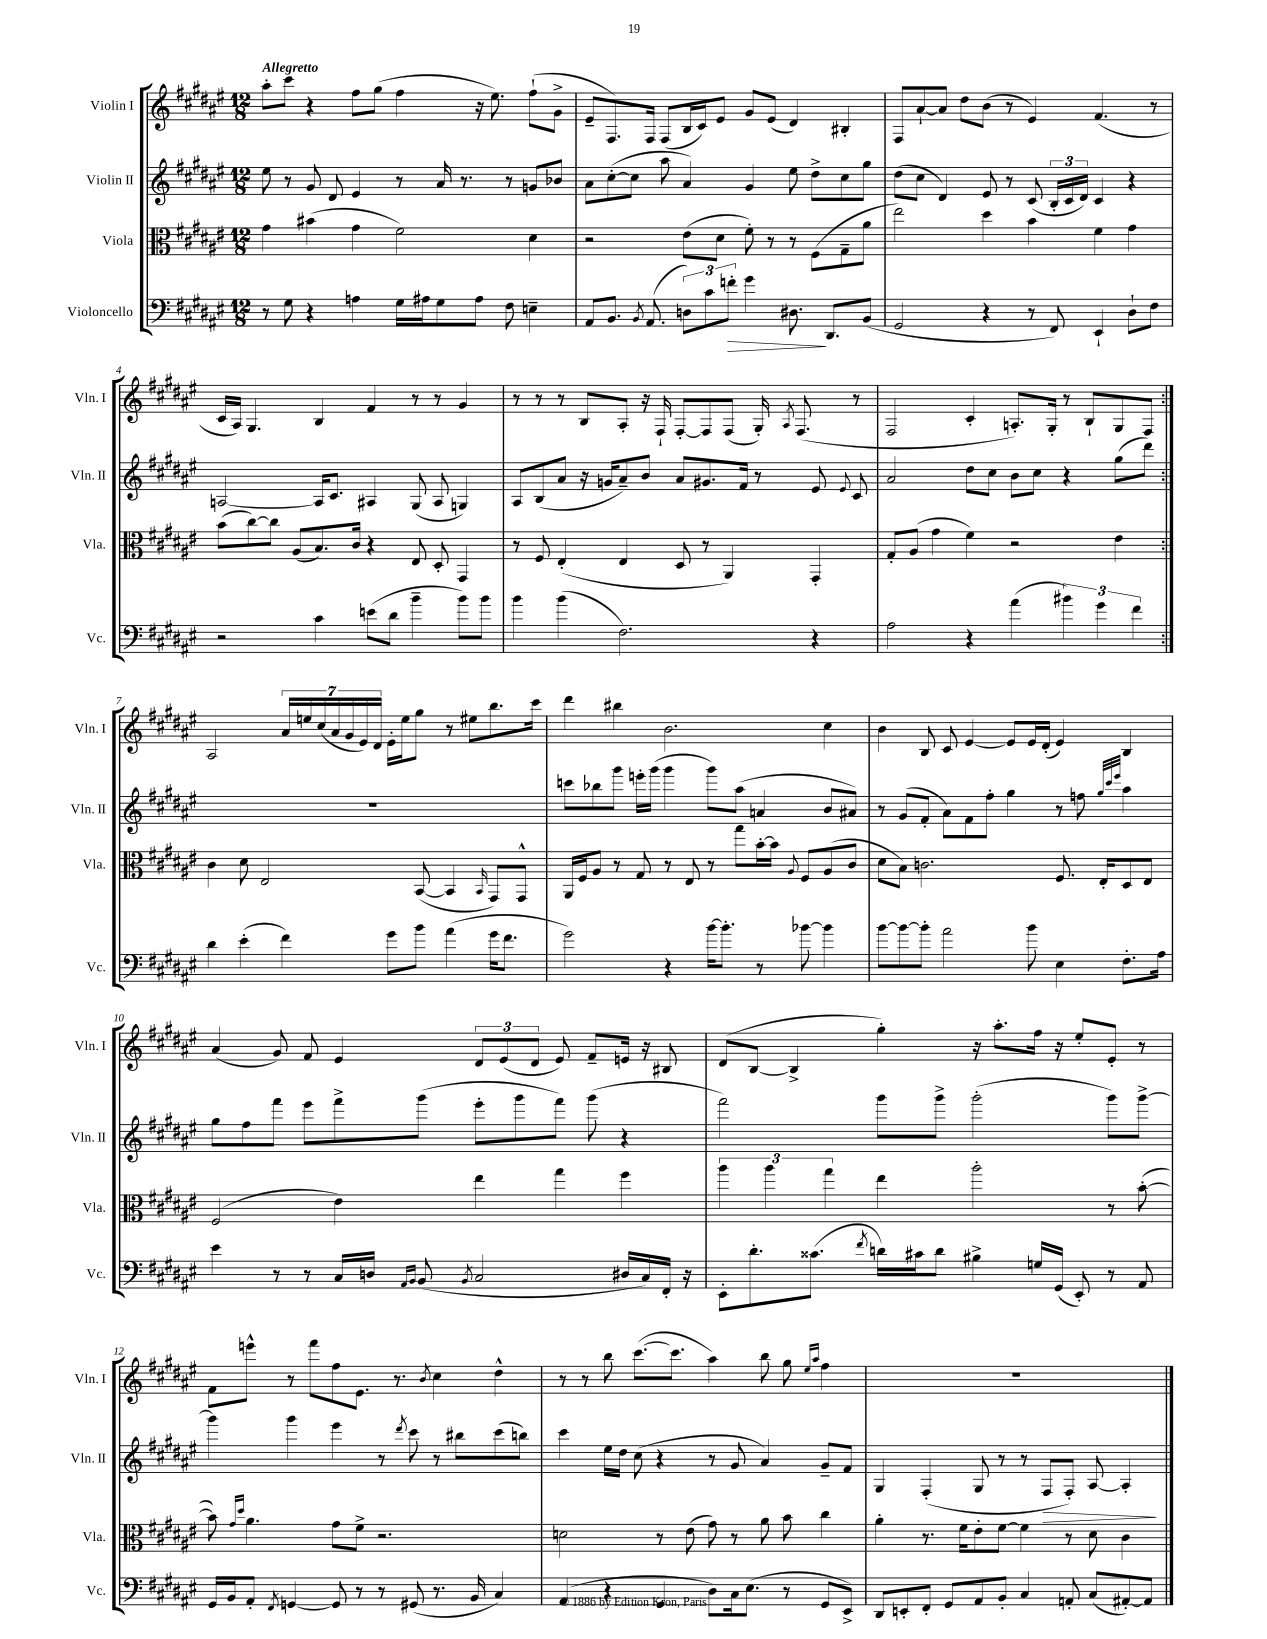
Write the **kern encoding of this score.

**kern	**kern	**kern	**kern
*staff4	*staff3	*staff2	*staff1
*clefF4	*clefC3	*clefG2	*clefG2
*k[f#c#g#d#a#e#]	*k[f#c#g#d#a#e#]	*k[f#c#g#d#a#e#]	*k[f#c#g#d#a#e#]
*M12/8	*M12/8	*M12/8	*M12/8
8r	4g#	8ee#	8aa#'
8G#	.	8r	8ccc#
4r	(4b#	8g#	4r
.	.	8d#	.
4A	4g#	4e#	8ff#
.	.	.	(8gg#
16G#	2f#)	8r	4ff#
16A#	.	.	.
8G#	.	16a#	.
.	.	8.r	.
8A#	.	.	16r
.	.	.	8.ee#)
8F#	.	8r	.
4E~	4d#	8g	(8ff#`
.	.	8b-	8g#^
=	=	=	=
8AA#	2r	8a#	8e#~
8.BB	.	([8cc#'	8.F#)
.	.	8cc#]	.
8qBB	.	.	.
(8.AA#	.	.	16F#
.	.	8aa#	(8F#
12D)	(8e#	4a#)	16B
.	.	.	16c#)
12c#	.	.	.
.	8d#	.	8e#
12f'	.	.	.
4g#	8f#')	4g#	8g#
.	8r	.	(8e#
8.D#	8r	8ee#	4d#)
.	(8F#	8dd#^	.
8.DD#	.	.	.
.	8G#~	8cc#	4B#'
(8BB	8a#	8gg#	.
=	=	=	=
2GG#	2ee#)	(8dd#	8F#
.	.	8cc#	[8a#`
.	.	4d#)	8a#]
.	.	.	8dd#
4r	4dd#	8e#	(8b
.	.	8r	8r
8r	4b	(8c#	4e#)
8FF#)	.	24B'	.
.	.	24c#	.
.	.	24d#)	.
4EE#`	4f#	4c#	(4.f#
8D#`	4g#	4r	.
8F#	.	.	8r
=	=	=	=
2r	(8b	[2A	16c#
.	.	.	16A#)
.	[8cc#)	.	4.G#
.	8cc#]	.	.
.	(8A#	.	.
4c#	8.B)	16A]	4B
.	.	8.c#	.
.	16c#	.	.
(8e	4r	4A#	4f#
8d#	.	.	.
4b~	8E#	(8G#	8r
.	8D#'	8A#	8r
8b)	4GG#	4G)	4g#
8b	.	.	.
=	=	=	=
4b	8r	8A#	8r
.	8F#	(8B	8r
(4b	(4E#'	8a#	8r
.	.	16r	8B
.	.	16g	.
2.F#)	4E#	8a#~)	8A#'
.	.	8b	16r
.	.	.	16F#`
.	8D#	8a#	[8F#'
.	8r	8.g#	8F#]
.	4AA#)	.	(8F#
.	.	16f#	.
.	.	8r	16G#')
.	.	.	8qA#
.	.	.	(8.F#
4r	4GG#'	8e#	.
.	.	8qqe#	.
.	.	8c#	8r
=	=	=	=
2A#	8G#'	2a#	2F#
.	(8A#	.	.
.	4g#	.	.
4r	4f#)	8dd#	4c#'
.	.	8cc#	.
(4a#	2r	8b	8.A')
.	.	8cc#	.
.	.	.	16G#'
6b#)	.	4r	8r
.	.	.	8B`
6g#	.	.	.
.	4e#	(8gg#	8G#
6f#	.	.	.
.	.	8ddd#)	8F#
=:|!	=:|!	=:|!	=:|!
4d#	4c#	1.r	2A#
(4e#'	8d#	.	.
.	2E#	.	.
4f#)	.	.	28a#
.	.	.	28ee
.	.	.	(28cc#
.	.	.	28a#
.	.	.	28g#
.	.	.	28e#)
.	.	.	28d#
8g#	.	.	16e#'
.	.	.	16ee
8b	([8BB	.	8gg#
(4a#	4BB]	.	8r
.	.	.	8ee#
.	16qqBB	.	.
16g#	8GG#)	.	8.bb
8.f#	.	.	.
.	8GG#^^	.	.
.	.	.	16ccc#
=	=	=	=
2g#)	16AA#	8ccc	4ddd#
.	16F#	.	.
.	8A#	8bb-	.
.	8r	8ggg#	4bb#
.	8G#	16eee'	.
.	.	(16ggg#	.
4r	8r	4ggg#	2.b
.	8E#	.	.
[16b	8r	8ggg#)	.
8.b']	.	.	.
.	8gg#	(8aa#	.
8r	[16b'	4a	.
.	16b]	.	.
.	8qqA#	.	.
[8b-	8F#	.	.
4b-]	(8A#	8b	4cc#
.	8c#	8a#)	.
=	=	=	=
[8b	8d#	8r	4b
8b_	8B)	(8g#	.
8b']	2.c	8f#'	8B
2a#	.	8a#)	8c#
.	.	8f#	[4e#
.	.	8ff#'	.
.	.	4gg#	8e#]
8b	.	.	16e#
.	.	.	(16d#'
4E#	8.F#	8r	4e#)
.	.	8ff	.
.	16E#'	.	.
.	.	32qqgg#	.
.	.	32qqccc#	.
.	.	32qqeee#	.
8.F#'	8D#	4aa#	4B
.	8E#	.	.
16A#	.	.	.
=	=	=	=
4e#	(2F#	8gg#	(4a#
.	.	8ff#	.
8r	.	8fff#	8g#)
8r	.	8eee#	8f#
16C#	4e#)	8fff#^	4e#
16D	.	.	.
16qqAA#	.	.	.
16qqBB	.	.	.
(8BB	.	(8ggg#	.
8qBB	.	.	.
2C#	4ee#	8eee#'	12d#
.	.	.	(12e#
.	.	8ggg#	.
.	.	.	12d#
.	4gg#	8fff#)	8e#)
.	.	(8ggg#	8f#~
16D#	4ff#	4r	16e
16C#)	.	.	16r
16FF#'	.	.	8B#
16r	.	.	.
=	=	=	=
8EE#'	6aa#	2fff#)	(8d#
8.d#'	.	.	[8B
.	6aa#	.	.
.	.	.	4B^]
(8.c##	.	.	.
.	6gg#	.	.
8qf#	.	.	.
16d)	4ee#	8ggg#	4gg#')
16c#	.	.	.
8d	.	8ggg#^	.
4B#^	2aa#'	(2ggg#'	16r
.	.	.	8.aa#'
16G	.	.	16ff#
(16GG#	.	.	16r
8EE#')	.	.	8ee#'
8r	8r	8ggg#)	8e#'
8AA#	([8b'	[8ggg#^	8r
=	=	=	=
16GG#	8b])	4ggg#]	8f#
16BB	.	.	.
.	16qqg#	.	.
.	16qqdd#	.	.
8AA#'	4.a#	.	8eee^^
8qFF#	.	.	.
[4GG	.	4ggg#	8r
.	.	.	8fff#
8GG]	8g#	4eee#	8ff#
8r	8f#^	.	8.e#
8r	2.r	8r	.
.	.	.	8.r
.	.	8qddd#	.
(8GG#	.	8ccc#	.
.	.	.	8qb
8.r	.	8r	4cc#
.	.	8bb#	.
16BB	.	.	.
4C#)	.	(8ccc#	4dd#^^
.	.	8bb)	.
=	=	=	=
(4AA#	2d	4ccc#	8r
.	.	.	8r
4r	.	16ee#	8bb
.	.	16dd#	.
.	.	(8cc#	([8.ccc#
4GG#	8r	4r	.
.	.	.	8.ccc#]
.	(8e#	.	.
8D#)	8g#)	8r	4aa#)
16C#	8r	8g#	.
(8.E#	.	.	.
.	8a#	4a#)	8bb
8r	8b	.	8gg#
.	.	.	16qqee#
.	.	.	16qqaa#
8GG#	4cc#	8g#~	4ff#
8EE#^)	.	8f#	.
=	=	=	=
8DD#	4a#'	4G#	1.r
8EE'	.	.	.
8FF#'	8.r	(4F#'	.
8GG#	.	.	.
.	16f#	.	.
8AA#	8e#'	8G#	.
8BB'	[8f#	8r	.
4C#	4f#]	8r	.
.	.	8F#	.
8AA'	8r	8F#')	.
(8C#	8d#	[8A#	.
[8AA#')	4c#	4A#']	.
8AA#]	.	.	.
==	==	==	==
*-	*-	*-	*-
